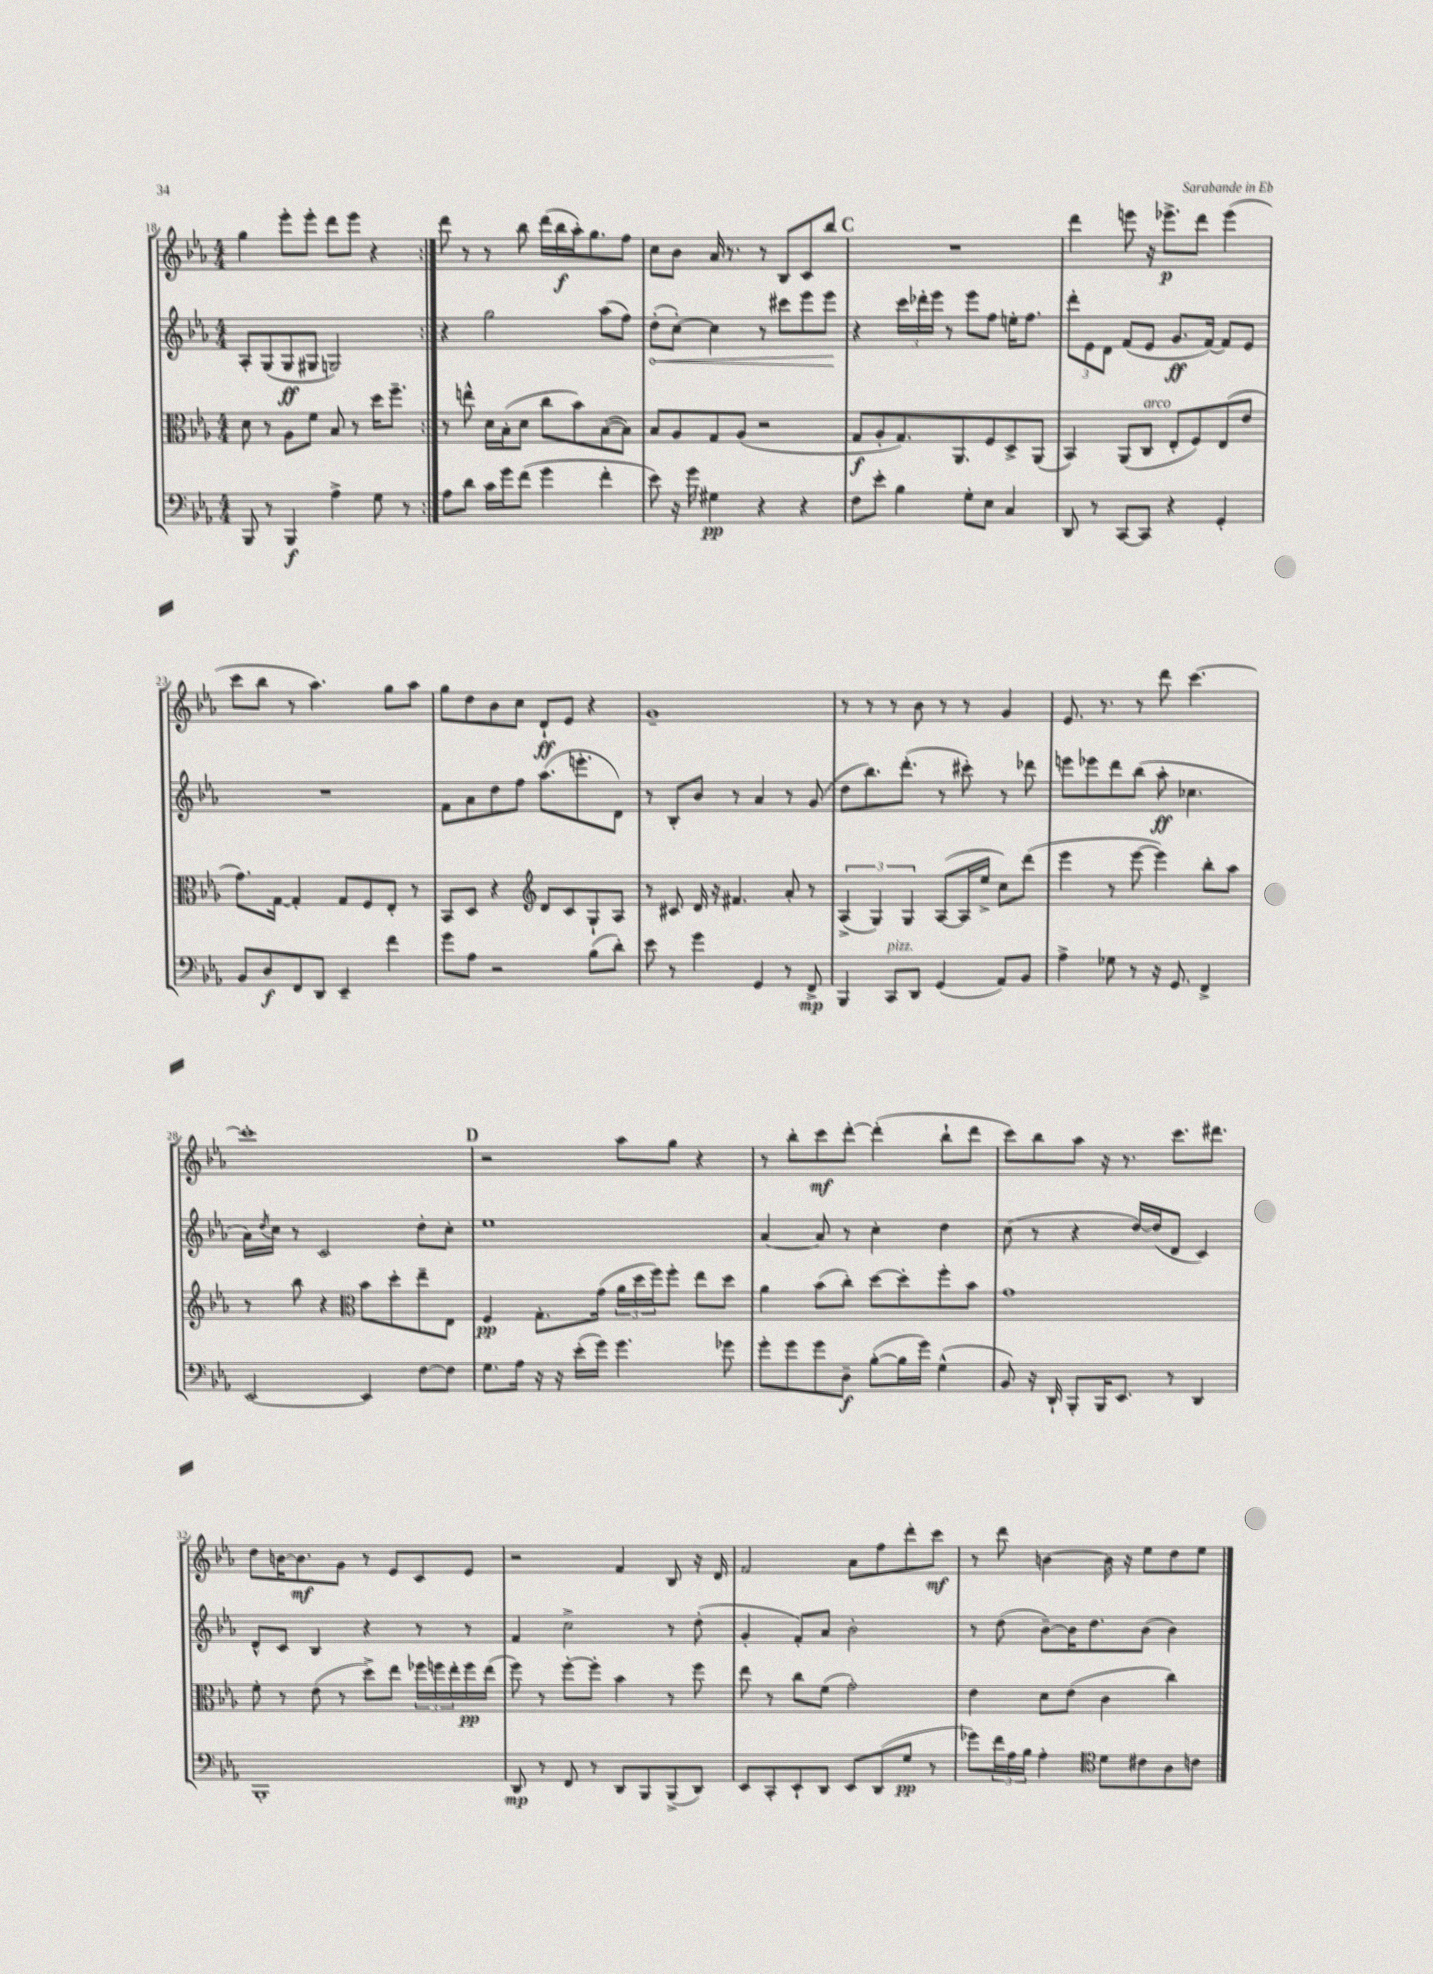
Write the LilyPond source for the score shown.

<<
\new StaffGroup <<
\new Staff = "s0" {
    \clef treble \key ees \major \numericTimeSignature \time 4/4
    \repeat volta 2 { g''4 ees'''8-. ees'''8-. d'''8 ees'''8 r4 | }
    d'''8 r8 r8 bes''8 d'''16( bes''16\f aes''16-.) g''8. f''8 |
    c''8 bes'8 aes'16 r8. r8 bes8 c'8 bes''8 |
    \mark \markup { \bold "C" } R1 |
    d'''4 e'''8 r16 ees'''8.->\p d'''8 ees'''4( |
    c'''8 bes''8 r8 aes''4.) g''8 aes''8 |
    g''8 d''8 bes'8 c''8 d'8-!\ff ees'8 r4 |
    g'1-- |
    r8 r8 r8 bes'8 r8 r8 g'4 |
    ees'8. r8. r8 d'''8 c'''4.~ |
    c'''1-. |
    \mark \markup { \bold "D" } r2 aes''8 g''8 r4 |
    r8 bes''8-. c'''8\mf d'''8~-. d'''4-.( bes''8-! d'''8 |
    c'''8) bes''8 aes''8 r16 r8. c'''8. dis'''8. |
    d''8 b'16~ b'8.\mf g'8 r8 ees'8 c'8 ees'8 |
    r2 f'4 bes8 r16 d'16 |
    f'2 aes'8 f''8 d'''8-. c'''8\mf |
    r8 d'''8 b'4~ b'16 r16 ees''8 d''8 ees''8 \bar "|." |
}
\new Staff = "s1" {
    \clef treble \key ees \major \numericTimeSignature \time 4/4
    \repeat volta 2 { aes8-. g8( g8\ff gis8 g2) | }
    r4 g''2 aes''8( f''8) |
    \once \override Hairpin.circled-tip = ##t d''8-.\<( c''8~-.) c''4 r8 cis'''8 ees'''8 ees'''8\! |
    \mark \markup { \bold "C" } r4 \tuplet 3/2 { c'''16 des'''16-. ees'''16 } r8 ees'''8 f''8 e''16-. f''8. |
    \tuplet 3/2 { d'''8-. ees'8 d'8 } f'8( ees'8 g'8.\ff f'16~) f'8 ees'8 |
    R1 |
    f'8 aes'8 d''8 f''8 aes''8.( e'''8.-. d'8) |
    r8 bes8-. bes'8 r8 aes'4 r8 g'8( |
    d''8 bes''8.) d'''8.-.( r8 cis'''8-.) r8 des'''8 |
    e'''8 ees'''8 d'''8 bes''8( aes''8-.\ff ces''4. |
    aes'16) \acciaccatura { d''8 } c''16 r8 c'2 d''8-. c''8-. |
    \mark \markup { \bold "D" } ees''1 |
    aes'4~ aes'8 r8 c''4-. d''4 |
    c''8( r8 r4 d''16~) d''16( d'8 c'4) |
    d'8-^ c'8 bes4 r4 r8 r8 |
    f'4 c''2-> r8 d''8-.( |
    g'4-. f'8-.) aes'8 bes'2-. |
    r8 d''8( bes'8~--) bes'16 d''8. bes'8( bes'4) \bar "|." |
}
\new Staff = "s2" {
    \clef alto \key ees \major \numericTimeSignature \time 4/4
    \repeat volta 2 { d'8 r8 aes8 f'8 bes8 r8 d''16 f''8.-- | }
    r8 e''8-^ d'16 bes16-.( d'8 c''8 bes'8) bes8~( bes8) |
    bes8 aes8 g8 aes8( r2 |
    \mark \markup { \bold "C" } g8\f aes8-. g8.) aes,8. f8 d8-> aes,8( |
    bes,4) aes,8( c8^\markup { \italic "arco" } ees8-. f8) ees8( ees'8 |
    g'8.) g16~ g4-. g8 f8 ees8-. r8 |
    bes,8 d8 r4 \clef treble d'8 c'8 g8-! aes8 |
    r8 cis'8 d'16 r16 fis'4. aes'8-. r8 |
    \tuplet 3/2 { aes4->( g4) g4 } aes8~( aes16 ees''16-> c''8) d'''8( |
    ees'''4 r8 ees'''8~ ees'''4) bes''8-. aes''8 |
    r8 bes''8 r4 \clef alto bes'8 d''8-. ees''8-- ees8 |
    \mark \markup { \bold "D" } f4\pp g8.-. g'16( \tuplet 3/2 { aes'16 d''16 f''16) } f''8-. ees''8 d''8 |
    aes'4 bes'8( c''8-.) d''8~ d''8-. f''8-. bes'8 |
    g'1 |
    f'8-. r8 ees'8( r8 d''8->) ees''8 \tuplet 3/2 { fes''16 f''16 ees''16-. } f''16\pp ees''16( |
    f''8) r8 f''8~-. f''8-. bes'4 r8 f''8 |
    ees''8 r8 c''8 f'8( g'2-.) |
    ees'4 d'8 ees'8( c'4 c''4) \bar "|." |
}
\new Staff = "s3" {
    \clef bass \key ees \major \numericTimeSignature \time 4/4
    \repeat volta 2 { bes,,8 r8 bes,,4\f aes4-> g8 r8 | }
    aes8 d'8 c'16 g'16 f'8( g'4 f'4-. |
    ees'8) r16 g'16 gis4\pp r4 r4 |
    \mark \markup { \bold "C" } f8 ees'8-. bes4 g8-. ees8 c4 |
    d,8 r8 c,8~ c,8 r4 g,4-. |
    bes,8 d8\f f,8 d,8 ees,4-- f'4 |
    g'8 aes8 r2 bes8( d'8-.) |
    ees'8 r8 g'4 g,4 r8 f,8->\mp |
    bes,,4 c,8^\markup { \italic "pizz." } d,8 g,4( aes,8) bes,8 |
    aes4-> ges8 r8 r16 g,8. f,4-> |
    ees,2~ ees,4 f8~ f8 |
    \mark \markup { \bold "D" } g8. aes16 r16 r16 ees'16-.( g'16) g'4. ges'8 |
    g'8-. g'8 g'8 d8--\f bes8~-.( bes16 g'16) g4-^( |
    bes,8) r16 d,16-! bes,,8-. bes,,16 ees,8. r8 d,4 |
    bes,,1-. |
    d,8\mp r8 f,8 r8 d,8 bes,,8 bes,,8->( d,8) |
    ees,8 c,8-. ees,8-! d,8 ees,8 d,8( g8\pp r8 |
    ges'8) \tuplet 3/2 { f'16 aes16 bes16 } aes4-. \clef tenor d'8 cis'8 aes8 c'8 \bar "|." |
}
>>
>>
\layout { \context { \Score currentBarNumber = #18 } }
